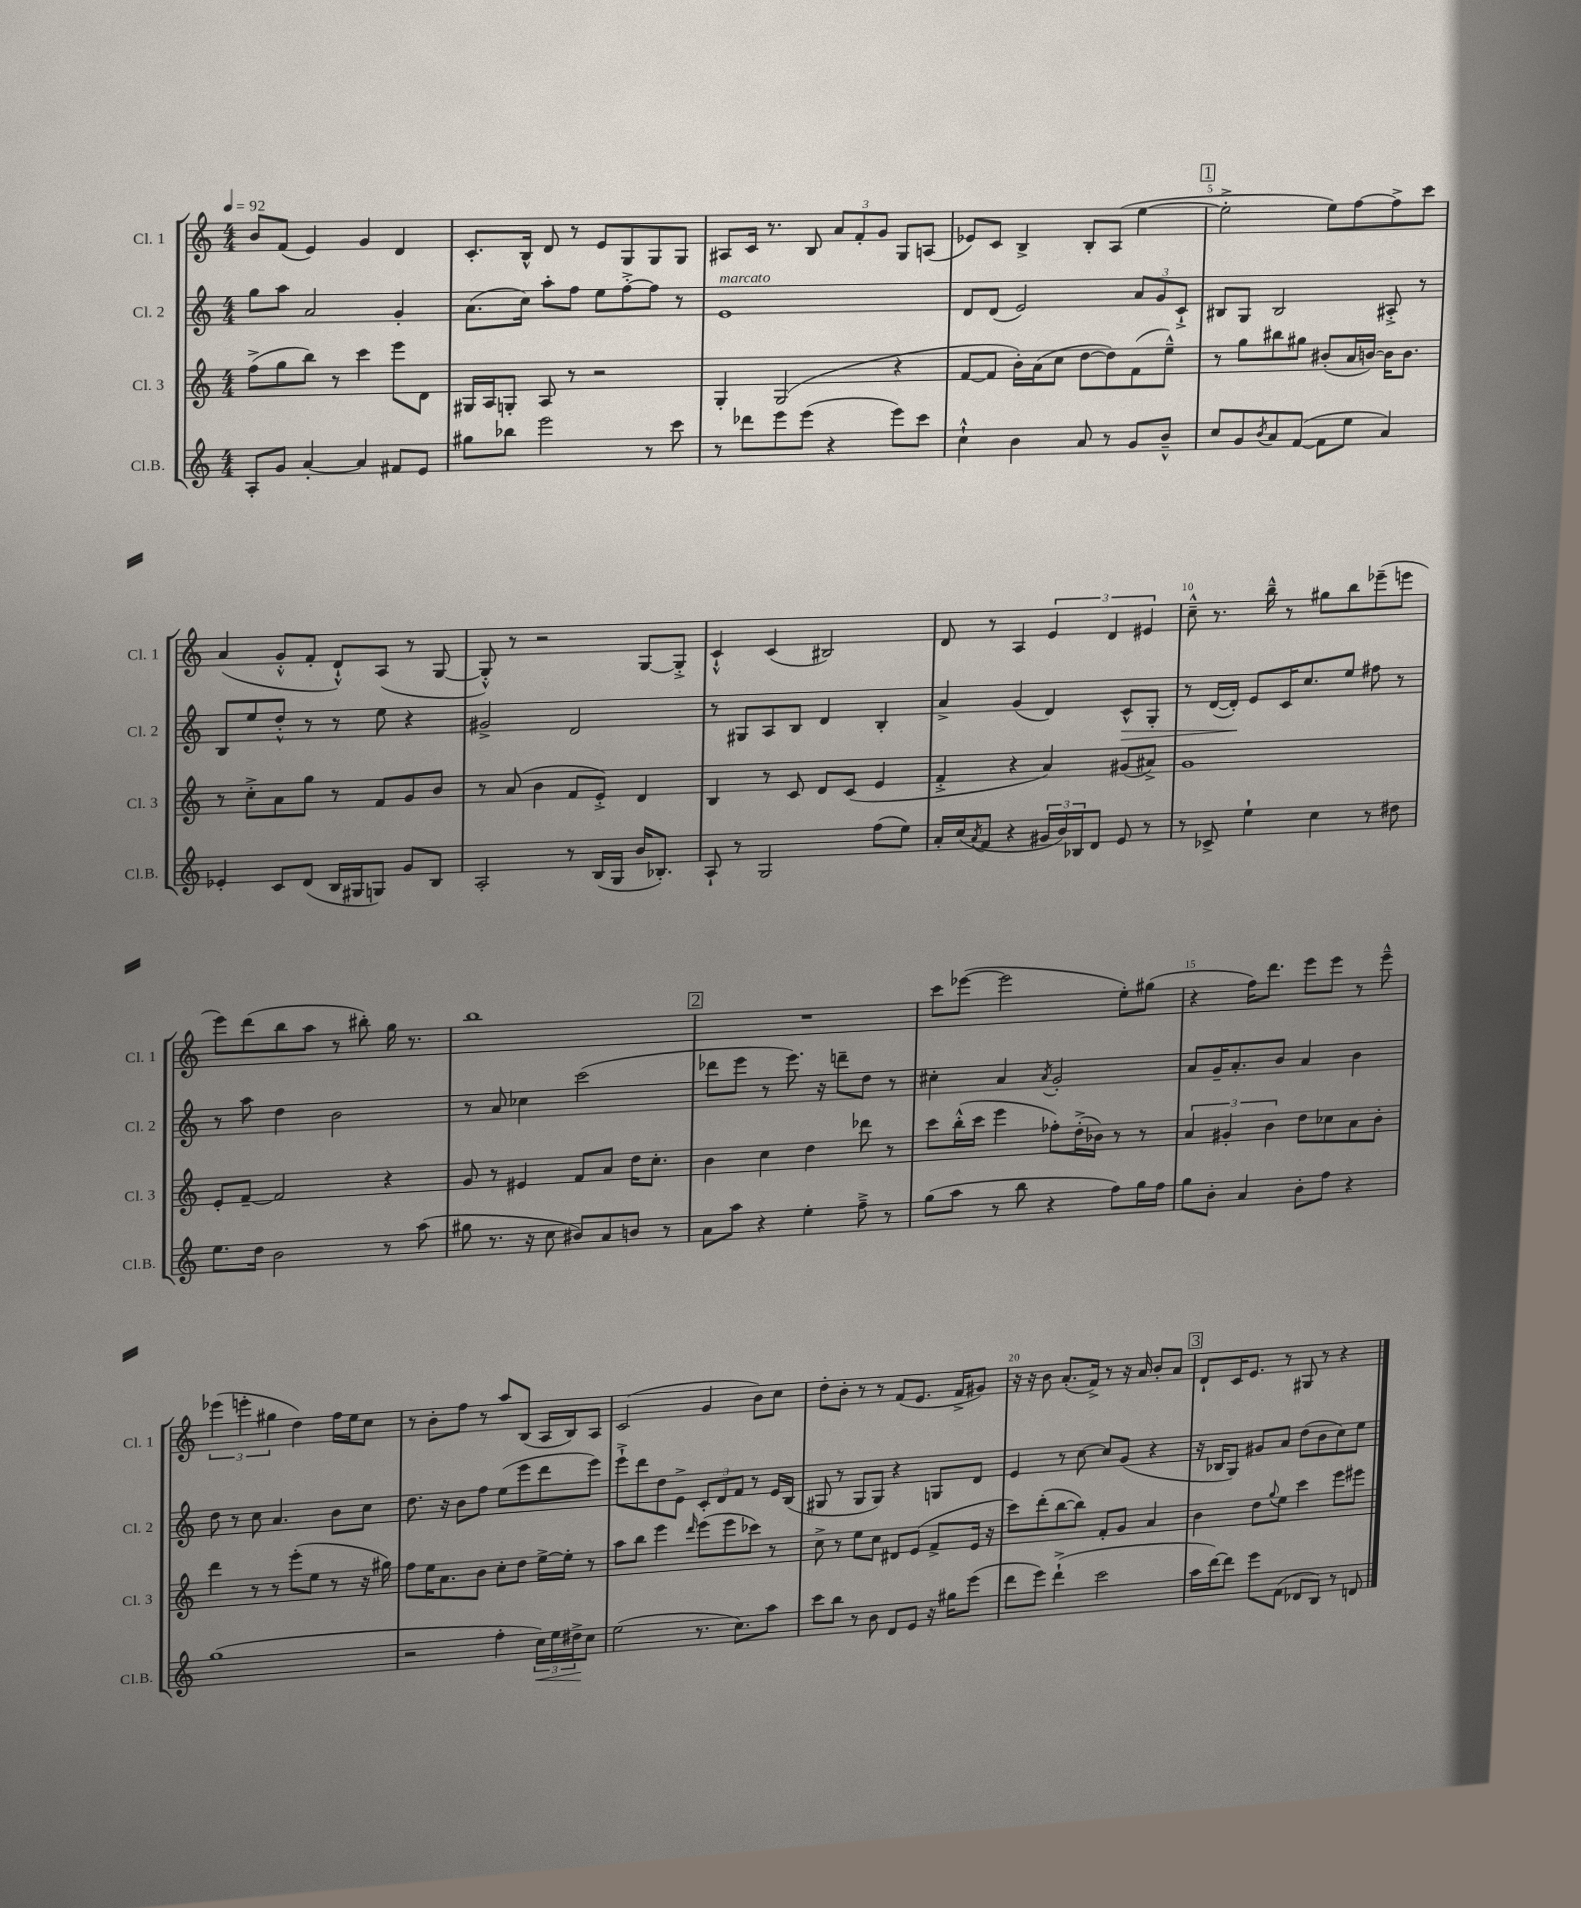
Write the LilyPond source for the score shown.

<<
\new StaffGroup <<
\new Staff = "s0" \with { instrumentName = "Cl. 1" shortInstrumentName = "Cl. 1" } {
    \clef treble \key c \major \numericTimeSignature \time 4/4 \tempo 4 = 92
    b'8 f'8( e'4) g'4 d'4 |
    c'8.-. b16-^ d'8 r8 e'8 g8 g8 g8 |
    ais8 c'16 r8. b8 \tuplet 3/2 { a'8 f'8-. g'8 } g8 a8( |
    ees'8) c'8 b4-> b8-. a8( e''4~ |
    \mark \markup { \box "1" } e''2-.-> e''8) f''8~ f''8-> c'''8 |
    a'4( g'8-.-^ f'8-. d'8-!-^) a8( r8 g8~ |
    g8-.-^) r8 r2 g8~ g8-.-> |
    c'4-!-^ c'4( bis2) |
    d'8 r8 a4 \tuplet 3/2 { e'4 d'4 eis'4 } |
    c''8---^ r8. b''16---^ r8 gis''8 b''8 ees'''8--( e'''8 |
    e'''8) d'''8( b''8 a''8 r8 bis''8-.) g''16 r8. |
    b''1 |
    \mark \markup { \box "2" } R1 |
    c'''8 ees'''8~( ees'''2 e''8-.) gis''8( |
    r4 f''16) d'''8. e'''8 e'''8 r8 e'''8---^ |
    \tuplet 3/2 { ees'''4( e'''4-. gis''4 } d''4) f''16 e''16 c''8 |
    r8 b'8-. f''8 r8 a''8 b8( a16 b16) a8 |
    c'2( g'4 b'8) c''8 |
    d''8-. b'8-. r8 r8 f'8( e'8. f'16-> gis'8) |
    r16 r16 b'8 a'8.-.( f'16->) r8 r16 a'16 b'8-. a'8 |
    \mark \markup { \box "3" } d'8-! c'16 e'8. r8 gis8 r8 r4 \bar "|." |
}
\new Staff = "s1" \with { instrumentName = "Cl. 2" shortInstrumentName = "Cl. 2" } {
    \clef treble \key c \major \numericTimeSignature \time 4/4
    g''8 a''8 a'2 g'4-. |
    a'8.( c''16) a''8-. f''8 e''8 f''8~-.-> f''8 r8 |
    e'1^\markup { \italic "marcato" } |
    d'8 d'8( e'2) \tuplet 3/2 { a'8 g'8 c'8-!-> } |
    \mark \markup { \box "1" } bis8 g8 bis2 ais8-.-> r8 |
    b8 e''8 d''8-.-^ r8 r8 e''8 r4 |
    gis'2-> d'2 |
    r8 gis8 a8 b8 d'4 b4-. |
    a'4-> g'4( d'4) c'8-^\> g8-. |
    r8 d'16~( d'16-.\!) e'8 c'16 c''8. e''8 fis''8 r8 |
    r8 a''8 d''4 b'2 |
    r8 a'8 ces''4 c'''2( |
    \mark \markup { \box "2" } des'''8 e'''8 r8 e'''8.) r16 d'''8-- d''8 r8 |
    cis''4-. a'4 \acciaccatura { a'8 } g'2-. |
    a'8 g'16-- a'8.-. b'8 a'4 b'4 |
    d''8 r8 c''8 a'4. b'8 c''8 |
    d''8. r16 b'8 f''8 e''8( e'''8 d'''8 e'''8) |
    e'''8-!-> d'''8 d''8 e'8-> \tuplet 3/2 { c'8-. d'8 f'8 } r8 e'16 b16( |
    gis8 r8 gis8 gis8) r4 g8 d'8 |
    e'4 r8 c''8~ c''8 g'8( r4 |
    \mark \markup { \box "3" } r16 bes16 g8) gis'8 a'8 d''8( b'8 c''8) e''8 \bar "|." |
}
\new Staff = "s2" \with { instrumentName = "Cl. 3" shortInstrumentName = "Cl. 3" } {
    \clef treble \key c \major \numericTimeSignature \time 4/4
    f''8->( g''8 b''8) r8 c'''4 e'''8 d'8 |
    gis16 a16 g8-. a8 r8 r2 |
    g4-. g2( r4 |
    f'8~ f'8 b'16-.) a'16( c''8 d''8~ d''8) f'8( e''8---^) |
    \mark \markup { \box "1" } r8 g''8 bis''8 gis''8 bis'8-.( a'16 b'16~) b'16 b'8. |
    r8 c''8-.-> a'8 g''8 r8 f'8 g'8 b'8 |
    r8 a'8( b'4 f'8 e'8-.->) d'4 |
    b4 r8 c'8 d'8 c'8( e'4 |
    f'4-.-> r4 a'4) gis'8( ais'8->) |
    g'1 |
    e'8-. f'8~-- f'2 r4 |
    g'8 r8 eis'4 f'8 a'8 d''16 c''8.-. |
    \mark \markup { \box "2" } b'4 c''4 d''4 des'''8 r8 |
    c'''8 b''16-.-^( c'''16 e'''4 fes''8-.) d''16-.->( bes'16) r8 r8 |
    \tuplet 3/2 { a'4 gis'4-. b'4 } d''8 ces''8 a'8 b'8-. |
    d'''4 r8 r8 e'''8-.( e''8 r8 r16 gis''16) |
    f''8 e''16 a'8. b'8 c''8-. d''8 e''16~-> e''16-. r8 |
    a''8 b''8 e'''4 \grace { d'''16 } e'''8( e'''8 ces'''8) r8 |
    c''8-> r8 e''8 c''8 dis'8 e'8( f'8-> e'16 r16 |
    c'''8) d'''8-.( b''8~ b''8) f'8-. g'8 a'4 |
    \mark \markup { \box "3" } b'4 d''8 \appoggiatura { g''8 } e''8 c'''4 e'''8 eis'''8 \bar "|." |
}
\new Staff = "s3" \with { instrumentName = "Cl.B." shortInstrumentName = "Cl.B." } {
    \clef treble \key c \major \numericTimeSignature \time 4/4
    a8-. g'8 a'4~-. a'4 fis'8 e'8 |
    gis''8 bes''8 e'''2 r8 c'''8 |
    r8 des'''8 e'''8 e'''8( r4 e'''8) c'''8 |
    c''4-!-^ b'4 a'8 r8 g'8 b'8---^ |
    \mark \markup { \box "1" } c''8 g'8 \acciaccatura { b'8 } a'8 f'8~( f'8 e''8 a'4) |
    ees'4-. c'8 d'8( b16 gis16 g8) g'8 b8 |
    a2-. r8 b16( g16 b'16 bes8.-.) |
    a8-! r8 g2 f''8( e''8) |
    a'16-. c''16( \acciaccatura { a'8 } f'8 r4 \tuplet 3/2 { gis'16 b'16) bes16 } d'8 e'8 r8 |
    r8 ces'8-> e''4-! c''4 r8 dis''8 |
    e''8. d''16 b'2 r8 a''8( |
    gis''8 r8. r16 c''8 bis'8) a'8 b'8 r8 |
    \mark \markup { \box "2" } a'8 a''8 r4 e''4-. f''8---> r8 |
    g''8( a''8 r8 b''8 r4 f''8) g''16 f''16 |
    g''8 b'8-. a'4 b'8-. f''8 r4 |
    g''1( |
    r2 f''4-. \tuplet 3/2 { c''16\<) e''16 dis''16->\! } c''8 |
    e''2( r8. c''8.) a''8 |
    c'''8 b''8 r8 b'8 d'8 e'8 r16 gis''16 e'''8( |
    d'''8 e'''8) d'''4-!->( c'''2 |
    \mark \markup { \box "3" } a''16 d'''16~) d'''8 e'''8 f'8( des'8 b8) r8 d'8 \bar "|." |
}
>>
>>
\layout { \context { \Score \override BarNumber.break-visibility = ##(#f #t #t) barNumberVisibility = #(every-nth-bar-number-visible 5) } }
